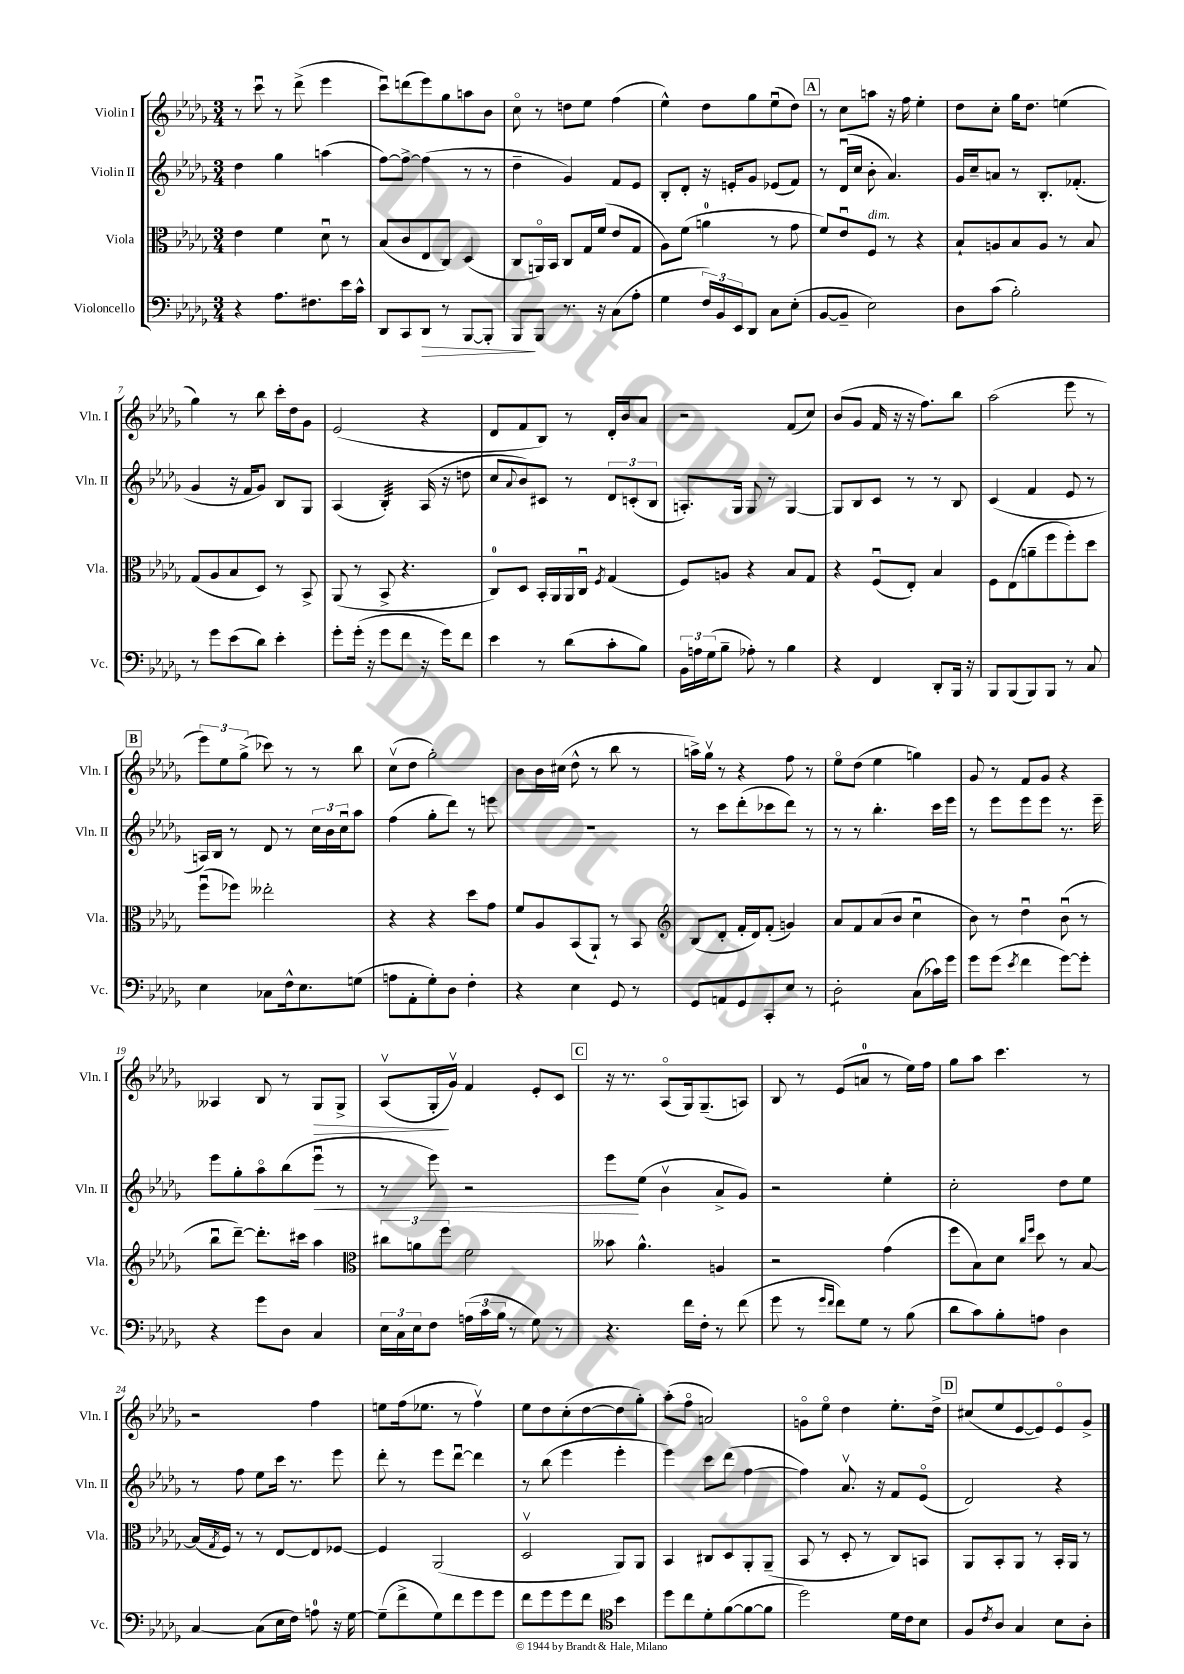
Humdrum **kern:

**kern	**kern	**kern	**kern
*staff4	*staff3	*staff2	*staff1
*clefF4	*clefC3	*clefG2	*clefG2
*k[b-e-a-d-g-]	*k[b-e-a-d-g-]	*k[b-e-a-d-g-]	*k[b-e-a-d-g-]
*M3/4	*M3/4	*M3/4	*M3/4
4r	4e-	4dd-	8r
.	.	.	8cccu
8.A-	4f	4gg-	8r
.	.	.	(8ddd-^
8.F#	.	.	.
.	8d-u	(4aa	4eee-
16e-	8r	.	.
16c^^	.	.	.
=	=	=	=
8DD-	(8B-	[8ff)	8cccu)
8CC	8c	8ff^_	(8ddd
8DD-	8E-	(4ff]	8eee-)
8r	8C)	.	8gg-
[8BBB-	(4D-	8r	8aa
8BBB-']	.	8r	8b-
=	=	=	=
8BBB-	8C	4dd-~	8cco
8BBB-	16AAo)	.	8r
.	16BB-	.	.
8.r	8C	4g-)	8dd
.	16G-	.	8ee-
16r	(16f	.	.
(8C	8e-	8f	(4ff
8A-'	8G-	8e-	.
=	=	=	=
4G-	8A-)	8B-'	4ee-^^)
.	(8f	8d-'	.
24F)	4a	16r	8dd-
24BB-	.	.	.
.	.	16e'	.
24EE-	.	.	.
8DD-	.	8g-	8gg-
8C	8r	(8e-	(8ee-u
(8E-'	8g-	8f)	8dd-)
=	=	=	=
[8BB-	8f)	8r	8r
8BB-~]	8e-u	(16d-u	8cc
.	.	16cc	.
2E-)	8F	8b-'	8aa
.	8r	4.a-)	16r
.	.	.	16ff
.	4r	.	4ee-'
=	=	=	=
8D-	8B-`	16g-	8dd-
.	.	16cc~	.
(8c	8A	8a	8cc'
2B-')	8B-	8r	16gg-
.	.	.	8.dd-
.	8A	8.B-'	.
.	8r	.	(4ee
.	.	(8.f-'	.
.	8B-	.	.
=	=	=	=
8r	(8G-	4g-	4gg-)
8g-	8A-	.	.
(8e-	8B-	16r	8r
.	.	16f	.
8d-)	8D-)	8g-)	8bb-
4e-'	8r	8B-	16ccc'
.	.	.	16dd-
.	8BB-^	8G-	8g-
=	=	=	=
8g-'	(8AA-	(4A-	(2e-
(16g-'	8r	.	.
16r	.	.	.
8g-	8BB-^	4B-')	.
8f	4.r	.	.
16r	.	(16A-	4r
16g-)	.	16r	.
8f	.	8dd	.
=	=	=	=
4e-	8C)	8cc	8d-
.	.	8qqa-	.
.	8D-	8b-)	8f
8r	16BB-'	8c#	8B-)
.	16AA-	.	.
(8d-	16AA-	8r	8r
.	16Cu	.	.
.	8qF	.	.
8c'	(4G-	12d-	16d-'
.	.	.	16b-
.	.	(12c'	.
8B-)	.	.	8a-
.	.	12B-	.
=	=	=	=
24BB-	8F)	8.A')	2r
24A	.	.	.
(24G-	.	.	.
8B-~	8A	.	.
.	.	16G-	.
8A-')	4r	8G-	.
8r	.	8r	.
4B-	8B-	[4G-	(8f
.	8G-	.	8cc)
=	=	=	=
4r	4r	8G-]	(8b-
.	.	8B-	8g-
4FF	(8Fu	8c	16f
.	.	.	16r
.	8E-')	8r	16r
.	.	.	8.ff)
8DD-'	4B-	8r	.
16BBB-	.	8B-	8bb-
16r	.	.	.
=	=	=	=
8BBB-	8F	(4c	(2aa-
(8BBB-	(8E-	.	.
8BBB-)	8a~	4f	.
8BBB-	8ff	.	.
8r	8ff')	8e-	8eee-
8C	8dd-	8r	8r
=	=	=	=
4E-	(8ffu	16A)	12eee-)
.	.	16B-	.
.	.	.	12ee-
.	8ff-)	8r	.
.	.	.	(12gg-^
8C-	2ee--'	8d-	8ccc-)
16F^^	.	8r	8r
8.E-	.	.	.
.	.	24cc	8r
.	.	24b-	.
.	.	24ccu	.
(8G	.	8aa-	8bb-
=	=	=	=
8A	4r	(4ff	(8ccv
8AA-'	.	.	8dd-
8G-')	4r	8gg-'	2gg-')
8D-	.	8ddd-)	.
4F'	8dd-	8r	.
.	8g-	8eee	.
=	=	=	=
4r	8f	2.r	8b-
.	8A-	.	16b-
.	.	.	(16cc#
4E-	(8BB-	.	8dd-^^
.	8AA-`)	.	8r
8GG-	8r	.	8bb-
8r	8BB-	.	8r
=	=	=	=
*	*clefG2	*	*
8GG-	(8B-	8r	16aa^)
.	.	.	16gg-v
8AA	8d-'	8ccc	8r
8GG-	16f'	(8ddd-'	4r
.	16d-)	.	.
8CC'	(8f'	8ccc-	.
8E-	4g)	8ddd-)	8ff
8r	.	8r	8r
=	=	=	=
2D-'	8a-	8r	8ee-o
.	8f	8r	(8dd-
.	(8a-	4.bb-'	4ee-
.	8b-	.	.
(8C	4ccu	.	4gg)
16c-)	.	16ccc	.
16g-	.	16eee-	.
=	=	=	=
8g-	8b-)	8r	8g-
(8g-	8r	8eee-	8r
8qe-	.	.	.
4f	4dd-u	8eee-	8f
.	.	8eee-	8g-
[8g-)	(8b-u	8.r	4r
8g-']	8r	.	.
.	.	16eee-~	.
=	=	=	=
4r	8bb-u	8eee-	4A--
.	[8ddd-~)	8gg-'	.
8g-	8.ddd-']	8aa-o	8B-
8D-	.	(8bb-	8r
.	16ccc#	.	.
4C	4aa-	8eee-u	8G-
.	.	8r	8G-^
=	=	=	=
*	*clefC3	*	*
24E-	12cc#	8r	(8A-v
24C	.	.	.
24E-	12a	.	.
8F	.	8eee-)	16G-'
.	12ff	.	.
.	.	.	16g-v)
(24A	2f	2r	4f
24c	.	.	.
24B-	.	.	.
8r	.	.	.
8G-)	.	.	8e-'
8r	.	.	8c
=	=	=	=
4.r	8b--	8eee-	16r
.	.	.	8.r
.	4.a-^^	(8ee-	.
.	.	4b-v	(8A-o
16f	.	.	16G-)
16F'	.	.	(8.G-~
8r	4A	8a-^	.
(8f	.	8g-)	8A)
=	=	=	=
8g-	2r	2r	8B-
8r	.	.	8r
16qqg-	.	.	.
16qqf	.	.	.
8f)	.	.	(8e-
8G-	.	.	8a
8r	(4g-	4ee-'	8r
(8B-	.	.	16ee-)
.	.	.	16ff
=	=	=	=
8d-	8ff	2cc'	8gg-
8c)	8B-)	.	8aa-
8B-'	8d-	.	4.ccc
.	16qqcc	.	.
.	16qqff	.	.
8A	8dd-	.	.
4D-	8r	8dd-	.
.	[8B-	8ee-	8r
=	=	=	=
[4C	(16B-]	8r	2r
.	8qG-	.	.
.	16F)	.	.
.	8r	8ff	.
(8C]	8r	8ee-	.
16E-	[8E-	16ccc	.
16F)	.	8.r	.
8A	8E-]	.	4ff
16r	[8F-	8eee-	.
[16G-	.	.	.
=	=	=	=
(8G-~]	4F-]	8ddd-'	8ee
8f^	.	8r	(16ff
.	.	.	8.ee-
8G-)	(2AA-	8eee-	.
8f	.	[8ddd-u	8r
8g-	.	4ddd-]	4ffv)
8g-	.	.	.
=	=	=	=
8f	2D-v	8r	8ee-
8g-	.	(8bb-	8dd-
8g-	.	4eee-	(8cc'
8f	.	.	[8dd-
*clefC4	*	*	*
4b-	8AA-)	4eee-'	8dd-]
.	8AA-	.	8gg-')
=	=	=	=
8dd-	4BB-	4eee-)	(8aa-'
8cc	.	.	8ffo
8d-'	8C#	8ccc	2a)
([8f	8D-	(8ddd-	.
8f_	8AA-'	[4ff	.
8f]	(8AA-~	.	.
=	=	=	=
2dd-)	8BB-	4ff])	8go
.	8r	.	8ee-o
.	8D-'	8.a-v	4dd-
.	8r	.	.
.	.	16r	.
16d-	8C)	8f	8.ee-'
16c	.	.	.
8B-	8BB	(8e-o	.
.	.	.	16dd-^
=	=	=	=
8F	8AA-	2d-)	(8cc#
8qc	.	.	.
8A-	8BB-'	.	8ee-
4G-	8AA-	.	[8e-
.	8r	.	8e-])
8B-	16BB-'	4r	8e-o
.	16AA-	.	.
8A-'	8r	.	8g-^
==	==	==	==
*-	*-	*-	*-
